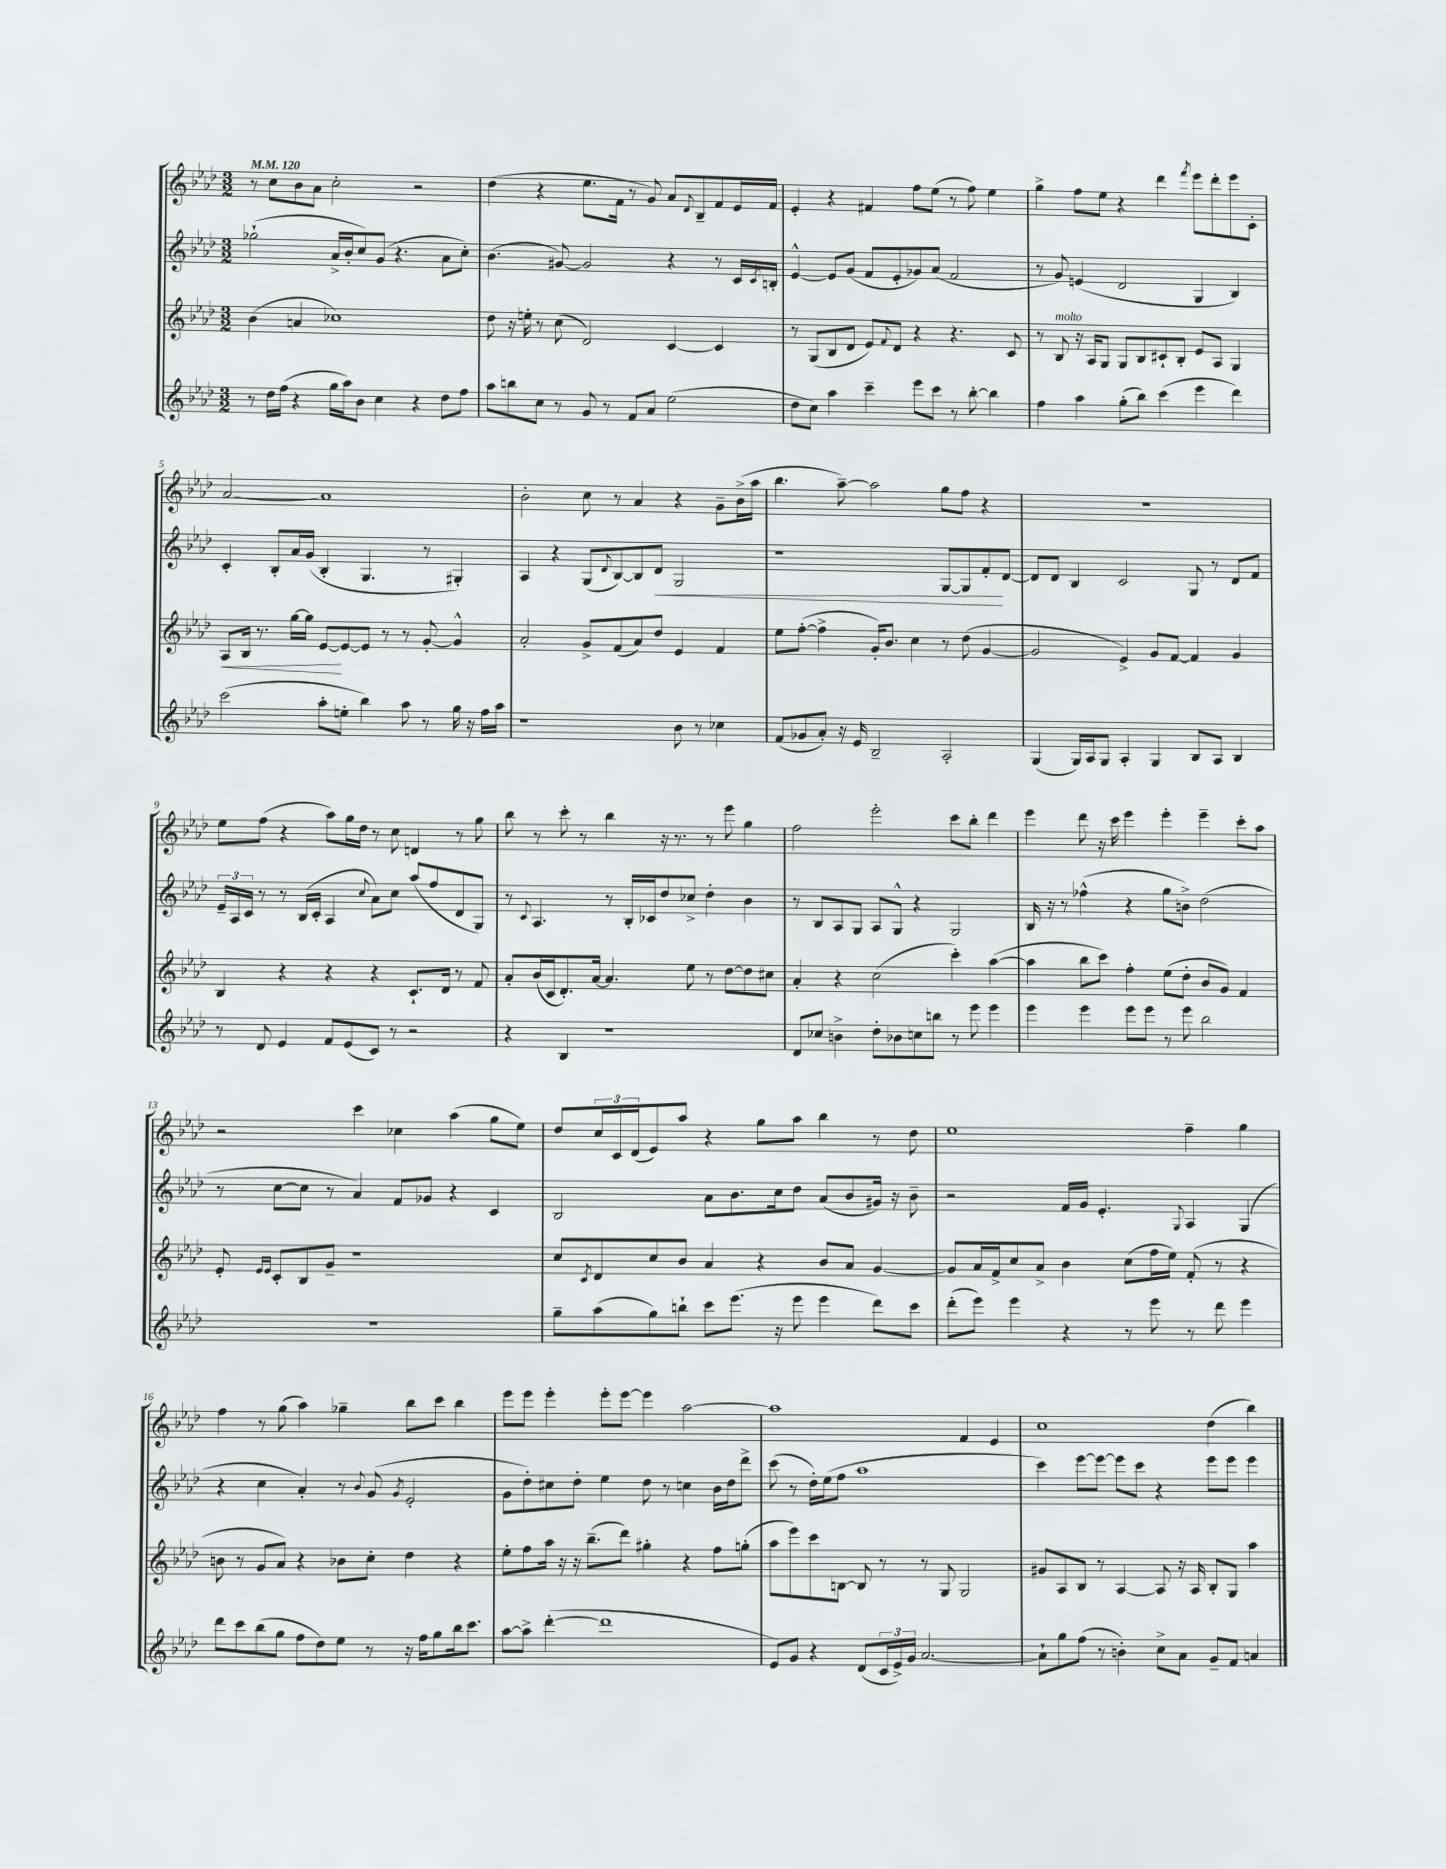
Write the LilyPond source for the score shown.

<<
\new StaffGroup <<
\new Staff = "s0" {
    \clef treble \key aes \major \numericTimeSignature \time 3/2 \tempo 4 = 120
    r8 c''8 bes'8 aes'8 c''2-. r2 |
    des''4( r4 ees''8. f'16 r8 g'8) aes'8 \appoggiatura { des'8 } bes8-- f'8 ees'16 f'16 |
    ees'4-. r4 fis'4 f''8 ees''8( r8 f''8) ees''4 |
    g''4-> f''8 ees''8 r4 des'''4 \acciaccatura { f'''8 } ees'''8 des'''8-. ees'''8 c'8-. |
    aes'2~ aes'1 |
    bes'2-. c''8 r8 aes'4 r4 g'8-- bes'16->( aes''16 |
    bes''4. aes''8~--) aes''2 g''8 f''8 r4 |
    R1. |
    ees''8 f''8( r4 aes''8) g''16 des''16 r8 c''8 d'4 r8 g''8 |
    bes''8 r8 c'''8-. r8 bes''4 r16 r8. r8 ees'''8 g''4 |
    f''2 ees'''2-. c'''8 bes''8-. des'''4 |
    ees'''4 des'''8 r16 c'''16 ees'''4 ees'''4-. ees'''4-- c'''8-. aes''8 |
    r2 c'''4 ces''4 aes''4( g''8 ees''8) |
    des''8 \tuplet 3/2 { c''16 c'16 des'16( } ees'8) aes''8 r4 g''8 aes''8 bes''4 r8 des''8 |
    ees''1 f''4-- g''4 |
    f''4 r8 g''8( aes''4) ges''4-- bes''8 c'''8 bes''4 |
    ees'''8 ees'''8 ees'''4-. ees'''8-. ees'''8~ ees'''4 aes''2~ |
    aes''1 f'4 ees'4 |
    c''1 des''4( bes''4) \bar "|." |
}
\new Staff = "s1" {
    \clef treble \key aes \major \numericTimeSignature \time 3/2
    ges''2-!( aes'16-> bes'16-. c''8) g'8( r4. aes'8 c''8-.) |
    bes'4.( gis'8~) gis'2 r4 r8 c'16 \acciaccatura { c'8 } b16-. |
    ees'4~-^ ees'8 g'8( f'8 ees'8-. ges'8) aes'8( f'2 |
    r8 g'8) e'4( des'2 g4 bes4) |
    c'4-. bes8-. aes'16 g'16( bes4-. g4. r8 gis4-.) |
    aes4 r4 g8( \appoggiatura { des'8 } bes8~) bes8 des'8\< g2 |
    r1 g8~ g8 f'8-.\! des'8~ |
    des'8 des'8 bes4 c'2 g8 r8 des'8 f'8 |
    \tuplet 3/2 { ees'16-- aes16 c'16 } r8 r8 bes16( c'16-. aes4 \appoggiatura { c''8 } aes'8) c''8 aes''8( f''8 des'8 g8) |
    r8 \appoggiatura { c'8 } aes4. r8 bes16-. ces'16 des''8 ces''8-> des''4-. bes'4 |
    r8 bes8 aes8 g8 aes8 g8-^ r4 g2 |
    bes16 r16 r8 fes''4-^( r4 g''8 b'8->) des''2( |
    r8 c''8~ c''8 r8 aes'4) f'8 ges'8 r4 c'4 |
    bes2 aes'8 bes'8. c''16 des''8 aes'8( bes'8 gis'16) r16 bes'8-- |
    r2 f'16 g'16 ees'4.-. \appoggiatura { g8 } aes4 g4( |
    r4 c''4 aes'4-.) r8 \appoggiatura { bes'8 } g'8( \acciaccatura { g'8 } ees'2-. |
    g'8 des''8-.) cis''8 des''8-. ees''4 des''8 r8 c''4 bes'16 des''16 des'''8-> |
    c'''8( r8 des''16-.) ees''16( f''8 aes''1 |
    c'''4) ees'''8~ ees'''8~ ees'''8 c'''8 r4 ees'''8 ees'''8 ees'''4 \bar "|." |
}
\new Staff = "s2" {
    \clef treble \key aes \major \numericTimeSignature \time 3/2
    bes'4( a'4 ces''1) |
    des''8 r16 e''16-. r8 c''8( des'2) c'4~ c'4 |
    r8 g8( bes8 des'8 ees'8) \appoggiatura { f'8 } des'8 r4 r4. c'8 |
    r8 bes8^\markup { \italic "molto" } r16 aes16 g8 g8 bes8 cis'8-! bes8-. ees'8 aes8 g4 |
    aes8\< bes16 r8. g''16~ g''16 ees'8~\! ees'8~ ees'8 r8 r8 g'8~-. g'4-^ |
    aes'2-. g'8-> f'8( aes'8) des''8 ees'4 f'4 |
    ees''8 f''8~-.( f''4-> g'16-.) bes'8. c''4 r8 des''8( g'4~ |
    g'2 ees'4->) g'8 f'8~ f'4 g'4 |
    bes4 r4 r4 r4 c'8.-! des'16 r8 f'8 |
    aes'8-. bes'16( c'16 des'8.-.) aes'16~ aes'4. ees''8 r8 des''8~ des''8 cis''8 |
    aes'4-. r4 c''2( c'''4-.) aes''4~( |
    aes''4 bes''8 c'''8) f''4-. ees''8( des''8-. bes'8 g'8) f'4 |
    ees'8-. \grace { ees'16 ees'16 } c'8-. bes8 g'8-- r1 |
    c''8 \acciaccatura { c'8 } des'8 c''8 bes'8 aes'4 r4 bes'8 aes'8 g'4~ |
    g'8 aes'16 f'16-> c''8 aes'8-> bes'4 c''8( f''16 ees''16) f'8-.( r8 r4 |
    b'8 r8 g'8 aes'8) r4 bes'8 c''8-. des''4 r4 |
    ees''8-. f''8 aes''16 r16 r16 bes''8.--( des'''8) gis''4-. r4 f''8 g''8-.( |
    aes''8 ees'''8) c'''8 b8~ b8 r8 r8 g8 g2 |
    gis'8 aes8 bes8 r8 aes4~ aes8 r16 aes16 bes8-. g8 aes''4 \bar "|." |
}
\new Staff = "s3" {
    \clef treble \key aes \major \numericTimeSignature \time 3/2
    r8 des''16 f''16( r4 g''16 aes''16) bes'8 c''4 r4 des''8 f''8 |
    aes''8 b''8 c''8 r8 g'8 r8 f'8 aes'8 ees''2( |
    des''8 c''8) aes''4 c'''4-- ees'''8 c'''8 r8 bes''8~-. bes''4 |
    f''4 aes''4 g''8-.( bes''8) c'''4( ees'''4 des'''4) |
    c'''2( aes''8-. e''8-. bes''4) aes''8 r8 g''16 r16 f''16 aes''16 |
    r1 bes'8 r8 ces''4 |
    f'8( ges'8 aes'8-.) r16 ees'16 bes2-- aes2-. |
    g4( g16) aes16 g8 aes4-. g4 bes8 aes8 bes4 |
    r8 des'8 ees'4 f'8 ees'8( c'8) r8 r2 |
    r4 bes4 r1 |
    des'8 ces''8 b'4-> des''8-. bes'8 c''8 b''8 r8 ees'''8 ees'''4 |
    ees'''4 ees'''4 ees'''8 ees'''8 r8 ees'''8 bes''2 |
    R1. |
    g''8-- aes''8( g''8) b''8-! c'''8 ees'''8.( r16 ees'''8 ees'''4 des'''8) c'''8 |
    des'''8-.( ees'''8) ees'''4 r4 r8 ees'''8 r8 des'''8 ees'''4 |
    des'''8 c'''8 bes''8( g''8 f''8 des''8) ees''8 r8 r16 f''16 g''8 bes''16 c'''8. |
    aes''8~ aes''8-> des'''4~-.( des'''1 |
    ees'8) g'8 r4 des'8( \tuplet 3/2 { c'16 ees'16->) g'16 } aes'2.~ |
    aes'8-! g''8 f''8( r8 b'4-.) c''8-> aes'8 g'8-- f'8 a'4 \bar "|." |
}
>>
>>
